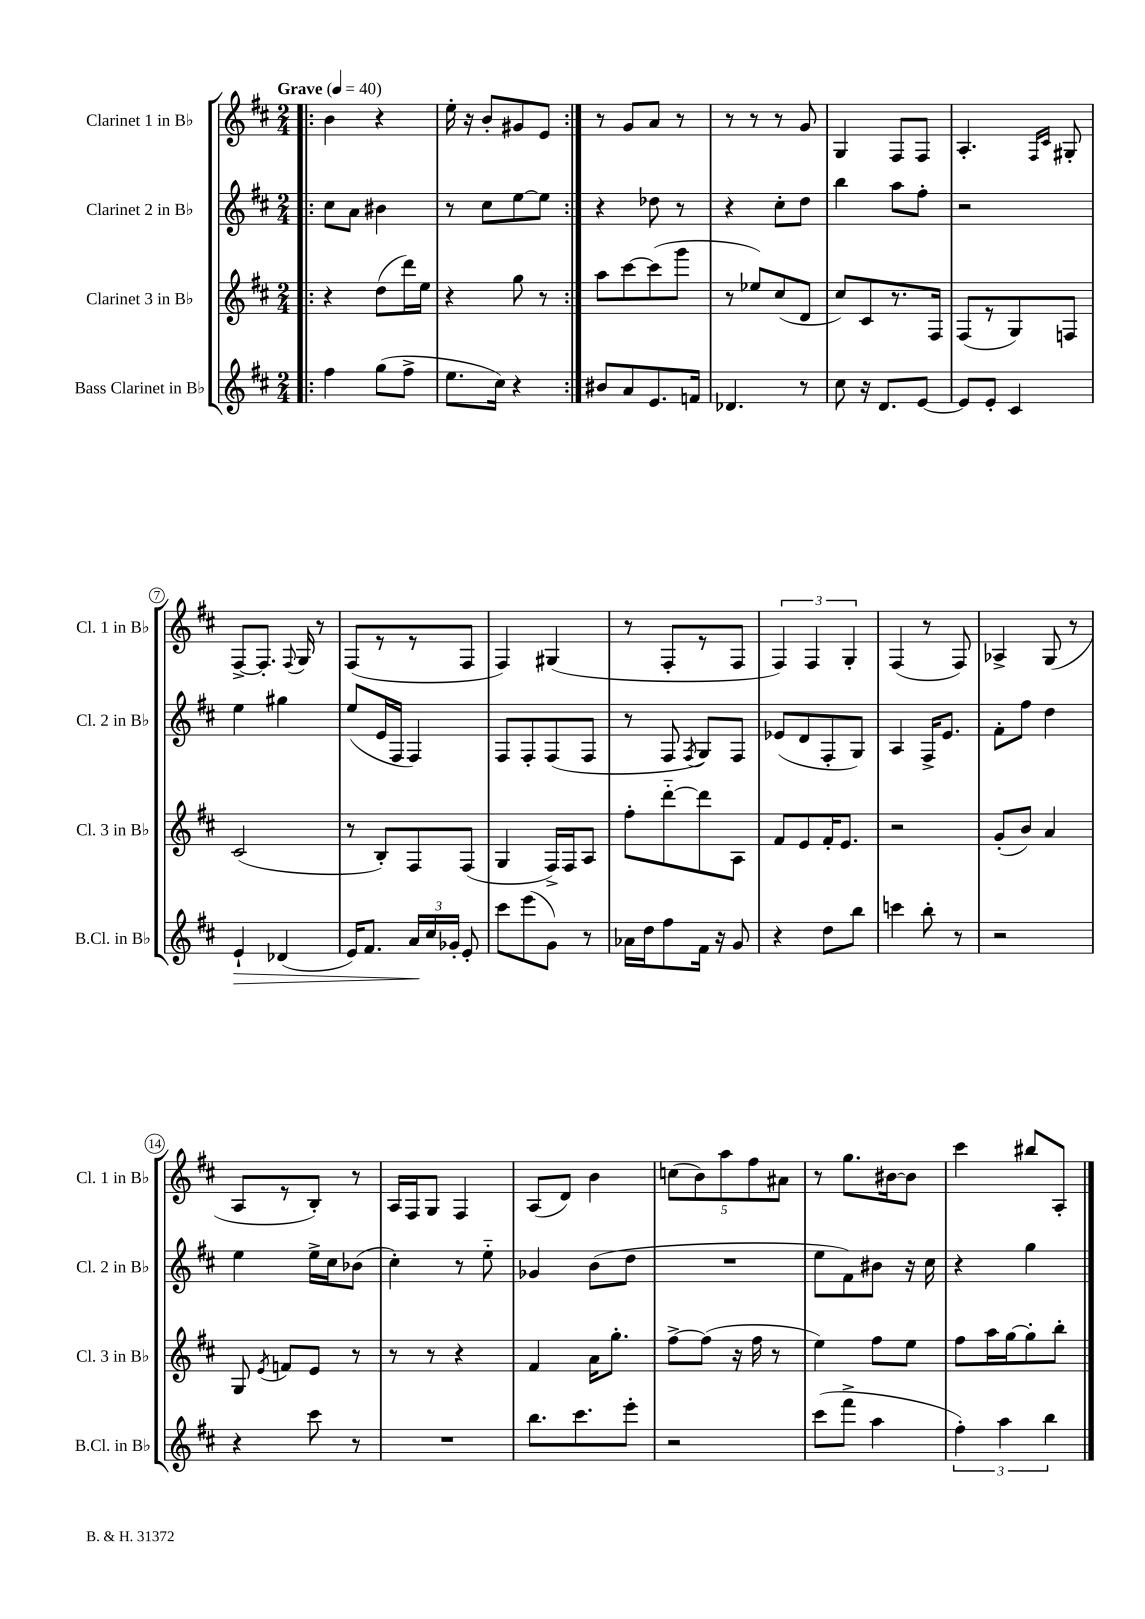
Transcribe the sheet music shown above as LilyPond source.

<<
\new StaffGroup <<
\new Staff = "s0" \with { instrumentName = "Clarinet 1 in Bb" shortInstrumentName = "Cl. 1 in Bb" } {
    \clef treble \key d \major \numericTimeSignature \time 2/4 \tempo "Grave" 4 = 40
    \autoBeamOff \repeat volta 2 { \bar ".|:" b'4 r4 |
    e''16-. r16 b'8[-. gis'8 e'8] | }
    r8 g'8[ a'8] r8 |
    r8 r8 r8 g'8 |
    g4 fis8[ fis8] |
    a4.-. \grace { fis16[ cis'16] } gis8-. |
    fis8[~-> fis8.]-. \appoggiatura { fis8 } g16 r8 |
    fis8[( r8 r8 fis8] |
    fis4) gis4( |
    r8 fis8[-. r8 fis8] |
    \tuplet 3/2 { fis4) fis4 g4-. } |
    fis4( r8 fis8) |
    aes4-> g8( r8 |
    a8[ r8 b8]-.) r8 |
    a16[ fis16 g8] fis4 |
    a8[( d'8]) b'4 |
    \tuplet 5/4 { c''8[( b'8) a''8 fis''8 ais'8] } |
    r8 g''8.[ bis'16~ bis'8] |
    cis'''4 bis''8[ a8]-. \bar "|." |
}
\new Staff = "s1" \with { instrumentName = "Clarinet 2 in Bb" shortInstrumentName = "Cl. 2 in Bb" } {
    \clef treble \key d \major \numericTimeSignature \time 2/4
    \autoBeamOff \repeat volta 2 { \bar ".|:" cis''8[ a'8] bis'4 |
    r8 cis''8[ e''8~ e''8] | }
    r4 des''8 r8 |
    r4 cis''8[-. d''8] |
    b''4 a''8[ fis''8]-. |
    r2 |
    e''4 gis''4 |
    e''8[( e'16 fis16] fis4) |
    fis8[ fis8-. fis8( fis8] |
    r8 fis8 \acciaccatura { fis8 } g8[) fis8] |
    ees'8[( d'8 fis8-. g8]) |
    a4 fis16[-> e'8.] |
    fis'8[-. fis''8] d''4 |
    e''4 e''16[-> cis''16 bes'8]( |
    cis''4-.) r8 e''8-_ |
    ges'4 b'8[( d''8] |
    R2 |
    e''8[ fis'8) bis'8] r16 cis''16 |
    r4 g''4 \bar "|." |
}
\new Staff = "s2" \with { instrumentName = "Clarinet 3 in Bb" shortInstrumentName = "Cl. 3 in Bb" } {
    \clef treble \key d \major \numericTimeSignature \time 2/4
    \autoBeamOff \repeat volta 2 { \bar ".|:" r4 d''8[( d'''16) e''16] |
    r4 g''8 r8 | }
    a''8[ cis'''8~ cis'''8( g'''8] |
    r8 ees''8[) cis''8( d'8] |
    cis''8[) cis'8 r8. fis16] |
    fis8[( r8 g8) f8] |
    cis'2( |
    r8 b8[-.) fis8 fis8]( |
    g4 fis16[->) fis16 a8] |
    fis''8[-. d'''8~-_ d'''8 a8] |
    fis'8[ e'8 fis'16-. e'8.] |
    r2 |
    g'8[-.( b'8]) a'4 |
    g8 \acciaccatura { e'8 } f'8[ e'8] r8 |
    r8 r8 r4 |
    fis'4 a'16[ g''8.]-. |
    fis''8[~-> fis''8]( r16 fis''16 r8 |
    e''4) fis''8[ e''8] |
    fis''8[ a''16 g''16~ g''8-. b''8]-. \bar "|." |
}
\new Staff = "s3" \with { instrumentName = "Bass Clarinet in Bb" shortInstrumentName = "B.Cl. in Bb" } {
    \clef treble \key d \major \numericTimeSignature \time 2/4
    \autoBeamOff \repeat volta 2 { \bar ".|:" fis''4 g''8[( fis''8]-> |
    e''8.[ cis''16]) r4 | }
    bis'8[ a'8 e'8. f'16] |
    des'4. r8 |
    cis''8 r16 d'8.[ e'8]~ |
    e'8[ e'8]-. cis'4 |
    e'4-!\> des'4( |
    e'16[) fis'8.] \tuplet 3/2 { a'16[\! cis''16 ges'16]-. } e'8-. |
    cis'''8[ e'''8( g'8]) r8 |
    aes'16[ d''16 fis''8 fis'16] r16 g'8 |
    r4 d''8[ b''8] |
    c'''4 b''8-. r8 |
    r2 |
    r4 cis'''8 r8 |
    R2 |
    b''8.[ cis'''8. e'''8]-. |
    r2 |
    cis'''8[( fis'''8]-> a''4 |
    \tuplet 3/2 { fis''4-.) a''4 b''4 } \bar "|." |
}
>>
>>
\layout { \context { \Score \override BarNumber.stencil = #(make-stencil-circler 0.1 0.3 ly:text-interface::print) } }
